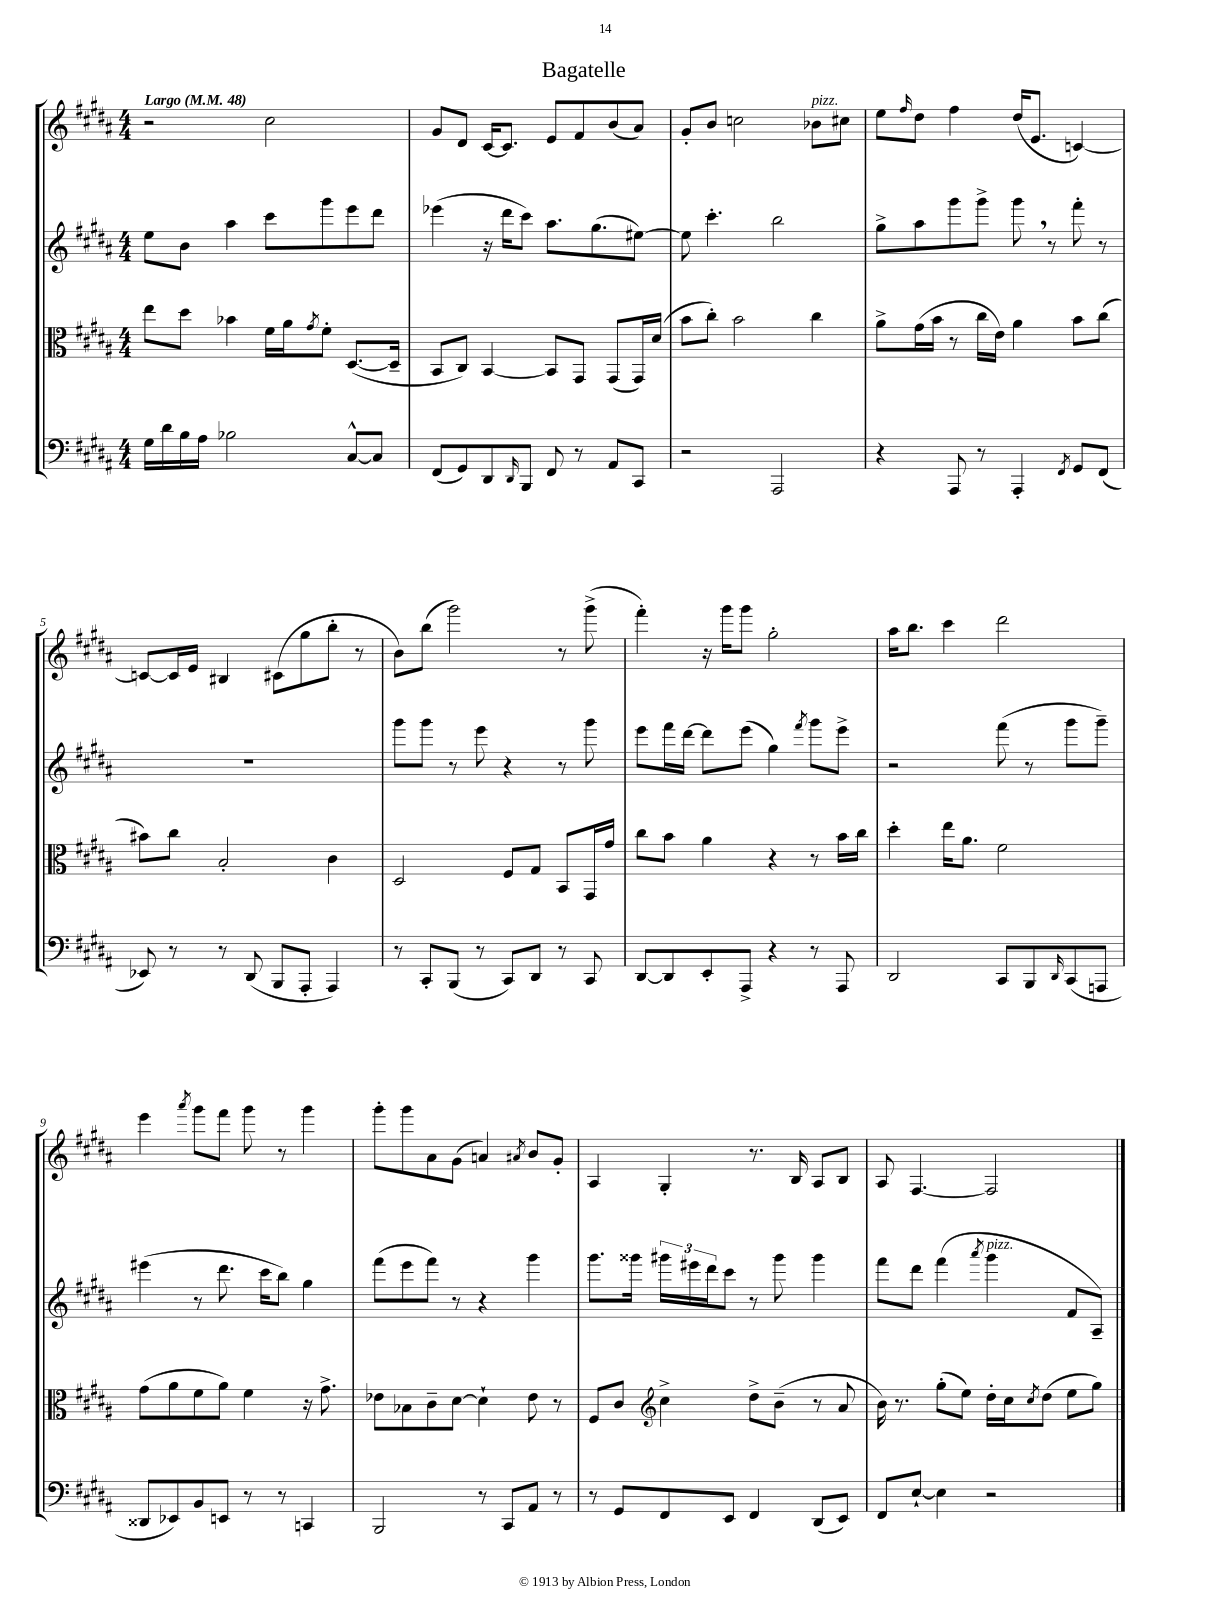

**kern	**kern	**kern	**kern
*staff4	*staff3	*staff2	*staff1
*clefF4	*clefC3	*clefG2	*clefG2
*k[f#c#g#d#a#]	*k[f#c#g#d#a#]	*k[f#c#g#d#a#]	*k[f#c#g#d#a#]
*M4/4	*M4/4	*M4/4	*M4/4
*MM48	*MM48	*MM48	*MM48
16G#	8ee	8ee	2r
16d#	.	.	.
16B	8dd#	8b	.
16A#	.	.	.
2B-	4b-	4aa#	.
.	16f#	8ccc#	2cc#
.	16a#	.	.
.	8qg#	.	.
.	8f#'	8ggg#	.
[8C#^^	([8.D#	8eee	.
8C#]	.	8ddd#	.
.	16D#~]	.	.
=	=	=	=
(8FF#	8BB	(4eee-	8g#
8GG#)	8C#)	.	8d#
8DD#	[4BB	16r	[16c#
.	.	16ddd#	8.c#]
16qqDD#	.	.	.
8BBB	.	8ccc#)	.
8FF#	8BB]	8.aa#	8e
8r	8GG#	.	8f#
.	.	(8.gg#	.
8AA#	(8GG#	.	(8b
8CC#	16GG#)	[8ee#)	8a#)
.	(16d#	.	.
=	=	=	=
2r	8b	8ee#]	8g#'
.	8cc#')	4.ccc#'	8b
.	2b	.	2cc
2AAA#	.	2bb	.
.	4cc#	.	8b-
.	.	.	8cc#
=	=	=	=
4r	8a#^	8gg#^	8ee
.	.	.	16qqff#
.	(16g#	8aa#	8dd#
.	16b	.	.
8AAA#	8r	8ggg#	4ff#
8r	16cc#	8ggg#^	.
.	16e)	.	.
4AAA#'	4a#	8ggg#	(16dd#
.	.	.	8.e
.	.	8r	.
8qFF#	.	.	.
8GG#	8b	8fff#'	[4c)
(8FF#	(8cc#	8r	.
=	=	=	=
8EE-)	8b#)	1r	8c_
8r	8cc#	.	16c]
.	.	.	16e
8r	2B'	.	4B#
(8DD#	.	.	.
8BBB	.	.	(8c#
8AAA#'	.	.	8gg#
4AAA#)	4c#	.	8bb'
.	.	.	8r
=	=	=	=
8r	2D#	8ggg#	8b)
8CC#'	.	8ggg#	(8bb
(8BBB	.	8r	2ggg#)
8r	.	8eee	.
8CC#)	8F#	4r	.
8DD#	8G#	.	.
8r	8BB	8r	8r
8CC#	16GG#	8ggg#	(8ggg#^
.	16g#	.	.
=	=	=	=
[8DD#	8cc#	8eee	4fff#')
8DD#]	8b	16fff#	.
.	.	[16ddd#	.
8EE'	4a#	8ddd#]	16r
.	.	.	16ggg#
8AAA#^	.	(8eee	8ggg#
4r	4r	4gg#)	2gg#'
.	.	8qfff#	.
8r	8r	8ggg#	.
8AAA#	16b	8eee^	.
.	16cc#	.	.
=	=	=	=
2DD#	4dd#'	2r	16aa#
.	.	.	8.bb
.	16ee	.	4ccc#
.	8.a#	.	.
8CC#	2f#	(8fff#	2ddd#
8BBB	.	8r	.
16qqDD#	.	.	.
(8CC#	.	8ggg#	.
8AAA	.	8ggg#~)	.
=	=	=	=
8DD##	(8g#	(4eee#	4eee
8EE-)	8a#	.	.
.	.	.	8qaaa#
8BB	8f#	8r	8ggg#
8EE	8a#)	8.ddd#	8fff#
8r	4f#	.	8ggg#
.	.	16ccc#	.
8r	.	8bb)	8r
4CC	16r	4gg#	4ggg#
.	8.g#^	.	.
=	=	=	=
2BBB	8e-	(8fff#	8ggg#'
.	8B-	8eee	8ggg#
.	8c#~	8fff#)	8a#
.	[8d#	8r	(8g#
8r	4d#`]	4r	4a)
8CC#	.	.	.
.	.	.	8qa#
8AA#	8e-	4ggg#	8b
8r	8r	.	8g#'
=	=	=	=
8r	8F#	8.ggg#	4A#
8GG#	8c#	.	.
.	.	16ggg##	.
*	*clefG2	*	*
8FF#	4cc#^	24ggg#	4G#'
.	.	24eee#	.
.	.	24ddd#	.
8EE	.	8ccc#	.
4FF#	8dd#^	8r	8.r
.	(8b~	8ggg#	.
.	.	.	16B
(8DD#	8r	4ggg#	8A#
8EE)	8a#	.	8B
=	=	=	=
8FF#	16b)	8fff#	8A#
.	8.r	.	.
[8E`	.	8ddd#	[4.F#
4E]	(8gg#'	(4fff#	.
.	8ee)	.	.
.	.	8qaaa#	.
2r	16dd#'	4ggg#	2F#]
.	16cc#	.	.
.	8qcc#	.	.
.	(8dd#	.	.
.	8ee	8f#	.
.	8gg#)	8A#~)	.
==	==	==	==
*-	*-	*-	*-
